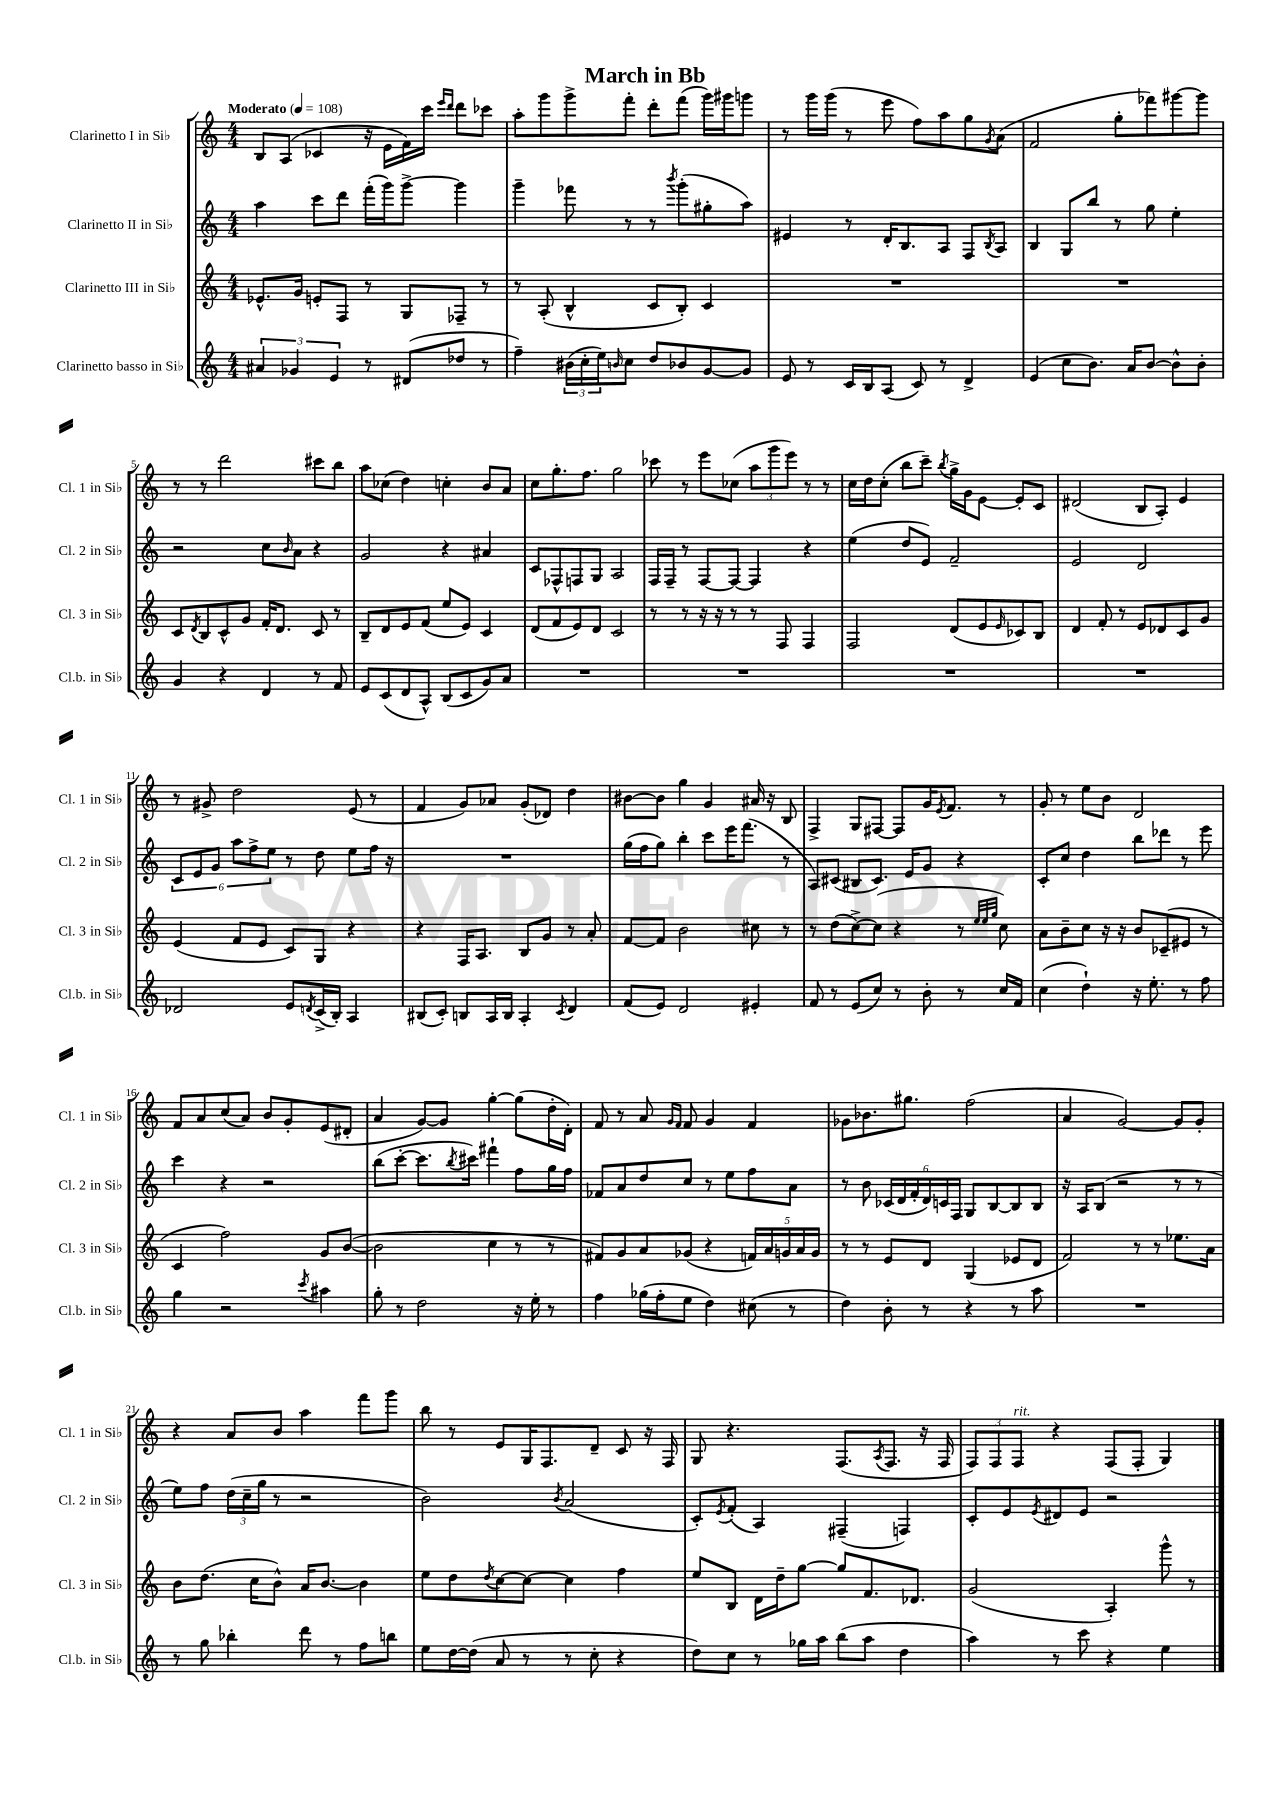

**kern	**kern	**kern	**kern
*part4	*part3	*part2	*part1
*staff4	*staff3	*staff2	*staff1
*I"Clarinetto basso in Si♭	*I"Clarinetto III in Si♭	*I"Clarinetto II in Si♭	*I"Clarinetto I in Si♭
*I'Cl.b. in Si♭	*I'Cl. 3 in Si♭	*I'Cl. 2 in Si♭	*I'Cl. 1 in Si♭
*clefG2	*clefG2	*clefG2	*clefG2
*k[]	*k[]	*k[]	*k[]
*M4/4	*M4/4	*M4/4	*M4/4
*MM108	*MM108	*MM108	*MM108
=1	=1	=1	=1
!	!	!	!LO:TX:a:B:t=Moderato
6a#X/	8.e-X^^/L	4aa\	8B/L
.	.	.	(8A/J
6g-X/	.	.	.
.	16g/Jk	.	.
.	8en'/L	8ccc\L	4c-X/
6e/	.	.	.
.	8F/J	8ddd\J	.
8r	8r	(16fff'\LL	16r
.	.	16ggg\J)	16e\LL
(8d#X/L	8G/L	[8ggg^\J	16f\)
.	.	.	16ccc\JJ
.	.	.	16qqeee/LL
.	.	.	16qqddd/JJ
8dd-X/J	8F-X~/J	4ggg\]	8ddd\L
8r	8r	.	8ccc-X\J
=2	=2	=2	=2
4ff~\)	8r	4ggg~\	8aa'\L
.	(8A'/	.	8ggg\
(24b#X\LL	4B^^/	8fff-X\	8ggg^\
24cc'\	.	.	.
24ee\J)	.	.	.
16qqbn/	.	.	.
8cc\J	.	8r	8fff'\J
8dd/L	8c/L	8r	8ddd'\L
.	.	8qbbb/	.
8b-X/	8B'/J)	(8ggg'\L	(8fff\J
[8g/	4c/	8gg#X'\	16ggg\LL)
.	.	.	16ggg#X\J
8g/J]	.	8aa\J)	8gggn\J
=3	=3	=3	=3
8e/	1r	4e#X/	8r
8r	.	.	16ggg\LL
.	.	.	(16ggg\JJ
16c/LL	.	8r	8r
16B/J	.	.	.
(8A/J	.	16d'/KL	8eee\
.	.	8.B/	.
8c/)	.	.	8ff\L)
8r	.	8A/J	8aa\
4d^/	.	8F/L	8gg\
.	.	8qB/	8qg/
.	.	8A/J	(8a\J
=4	=4	=4	=4
(4e/	1r	4B/	2f/
8cc\L	.	8G/L	.
8.b\J)	.	8bb/J	.
.	.	8r	8gg'\L
16a/KL	.	.	.
[8b/J	.	8gg\	8fff-X\)
8b^^\L]	.	4ee'\	[8ggg#X\
8b'\J	.	.	8ggg#\J]
!!LO:LB:g=z
=5	=5	=5	=5
4g/	8c/L	2r	8r
.	8qd/	.	.
.	8B/	.	8r
4r	8c^^/	.	2ddd\
.	8g/J	.	.
4d/	16f'/KL	8cc\L	.
.	8.d/J	.	.
.	.	16qqb/	.
.	.	8a\J	.
8r	8c/	4r	8ccc#X\L
8f/	8r	.	8bb\J
=6	=6	=6	=6
8e/L	8B~/L	2g/	8aa\L
(8c/	8d/	.	(8cc-X\J
8d/	8e/	.	4dd\)
8A^^/J)	(8f/J	.	.
(8B/L	8ee/L	4r	4ccn'\
8c/	8e/J)	.	.
8g/)	4c/	4a#X/	8b/L
8a/J	.	.	8a/J
=7	=7	=7	=7
1r	(8d/L	8c/L	8cc\L
.	8f/	8F-X^^/	8.gg'\
.	8e/)	8Fn/	.
.	.	.	8.ff\J
.	8d/J	8G/J	.
.	2c/	2A/	2gg\
=8	=8	=8	=8
1r	8r	16F/LL	8ccc-X\
.	.	16F~/JJ	.
.	8r	8r	8r
.	16r	[8F/L	8eee\L
.	16r	.	.
.	8r	8F/J_	(8cc-X\J
.	8r	4F/]	12aa\L
.	.	.	12ggg\
.	8F/	.	.
.	.	.	12eee\J)
.	4F/	4r	8r
.	.	.	8r
=9	=9	=9	=9
1r	2F/	(4ee\	16cc\LL
.	.	.	16dd\J
.	.	.	(8cc'\J
.	.	8dd/L	8bb\L
.	.	8e/J)	8ccc~\J)
.	.	.	8qbb/
.	(8d/L	2f~/	16gg^\LL
.	.	.	16g\J
.	8e/	.	[8e\J
.	16qqe/	.	.
.	8c-X/)	.	8e'/L]
.	8B/J	.	8c/J
=10	=10	=10	=10
1r	4d/	2e/	(2d#X/
.	8f'/	.	.
.	8r	.	.
.	8e/L	2d/	8B/L
.	8d-X/	.	8A'/J)
.	8c/	.	4e/
.	8g/J	.	.
!!LO:LB:g=z
=11	=11	=11	=11
2d-X/	(4e/	12c/L	8r
.	.	12e/	.
.	.	.	8g#X^/
.	.	12g/J	.
.	8f/L	12aa\L	2dd\
.	.	12ff^\	.
.	8e/J	.	.
.	.	12ee\J	.
8e/L	8c/L)	8r	.
8qdn/	.	.	.
(16c^/L	8G/J	8dd\	.
16B'/JJ)	.	.	.
4A/	4r	8ee\L	(8e/
.	.	16ff\Jk	8r
.	.	16r	.
=12	=12	=12	=12
(8B#X/L	4r	1r	4f/
8c'/J)	.	.	.
8Bn/L	16F/KL	.	8g/L)
.	8.A/J	.	.
16A/L	.	.	8a-X/J
16B/JJ	.	.	.
4A'/	8B/L	.	(8g'/L
.	8g/J	.	8d-X/J)
8qc/	.	.	.
4d/	8r	.	4dd\
.	8a'/	.	.
=13	=13	=13	=13
(8f/L	[8f/L	(16gg\LL	[8b#X\L
.	.	16ff\J	.
8e/J)	8f/J]	8gg\J)	8b#\J]
2d/	2b\	4bb'\	4gg\
.	.	8ccc\L	4g/
.	.	16eee\K	.
.	.	(8.fff\J	.
4e#X'/	8cc#X\	.	16a#X/
.	.	.	16r
.	8r	8r	8B/
=14	=14	=14	=14
8f/	8r	8A/L)	4F^/
8r	(8dd\L	(8c#X/J	.
(8e/L	[8cc^\)	8B#X/L	8G/L
8cc/J)	(8cc\J]	8.c#/J)	[8F#X/J
8r	4r	.	8F#/L]
.	.	16e/KL	.
8b'\	.	8g/J	16g/K
.	.	.	8qe/
.	.	.	8.f/J
8r	8r	4r	.
.	32qqee/LLL	.	.
.	32qqee/	.	.
.	32qqgg/JJJ	.	.
16cc/LL	8cc\)	.	8r
16f/JJ	.	.	.
=15	=15	=15	=15
(4cc\	8a\L	8c'/L	8g'/
.	8b~\	8cc/J	8r
4dd`\)	8cc\J	4dd\	8ee\L
.	16r	.	8b\J
.	16r	.	.
16r	8b/L	8bb\L	2d/
8.ee'\	.	.	.
.	(8c-X~/	8ddd-X\J	.
8r	8e#X/J	8r	.
8ff\	8r	8eee\	.
!!LO:LB:g=z
=16	=16	=16	=16
4gg\	4c/	4ccc\	8f/L
.	.	.	8a/
2r	2ff\)	4r	(8cc/
.	.	.	8a/J)
.	.	2r	8b/L
.	.	.	8g'/
8qccc/	.	.	.
4aa#X\	8g/L	.	(8e/
.	([8b/J	.	8d#X'/J
=17	=17	=17	=17
8gg'\	2b\]	(8bb\L	4a/
8r	.	[8ccc'\J	.
2dd\	.	8.ccc\L]	[8g/L)
.	.	.	8g/J]
.	.	8qbb/	.
.	.	16ccc#X\Jk)	.
.	4cc\	4fff#X`\	[4gg'\
16r	8r	8ff\L	(8gg\L]
16ee'\	.	.	.
8r	8r	16gg\L	16dd'\L
.	.	16ff\JJ	16d'\JJ)
=18	=18	=18	=18
4ff\	8f#X/L)	8f-X/L	8f/
.	8g/	8a/	8r
(16gg-X\LL	8a/	8dd/	8a/
16ff'\J	.	.	.
.	.	.	16qqg/LL
.	.	.	16qqf/JJ
8ee\J	(8g-X/J	8cc/J	8f/
4dd\)	4r	8r	4g/
.	.	8ee\L	.
(8cc#X\	20fn/LL)	8ff\	4f/
.	20a/	.	.
.	20gn/	.	.
8r	.	8a\J	.
.	20a/	.	.
.	20g/JJ	.	.
=19	=19	=19	=19
4dd\)	8r	8r	8g-X\L
.	8r	8b\	8.b-X\
8b'\	8e/L	(24c-X/LL	.
.	.	24d/	.
.	.	.	8.gg#X\J
.	.	24f'/	.
8r	8d/J	24d/)	.
.	.	24cn/	.
.	.	24F/JJ	.
4r	(4G/	8G/L	(2ff\
.	.	[8B/	.
8r	8e-X/L	8B/]	.
8aa\	8d/J	8B/J	.
=20	=20	=20	=20
1r	2f/)	16r	4a/
.	.	16A/KL	.
.	.	(8B/J	.
.	.	2r	[2g/)
.	8r	.	.
.	8r	.	.
.	8.ee-X\L	8r	8g/L]
.	.	8r	8g'/J
.	16a\Jk	.	.
!!LO:LB:g=z
=21	=21	=21	=21
8r	8b\L	8ee\L)	4r
8gg\	(8.dd\J	8ff\J	.
4bb-X'\	.	(24dd\LL	8a/L
.	.	24cc~\	.
.	16cc\KL	.	.
.	.	24gg\JJ	.
.	8b^^\J)	8r	8b/J
8ddd\	16a/KL	2r	4aa\
.	[8.b/J	.	.
8r	.	.	.
8ff\L	4b\]	.	8fff\L
8bbn\J	.	.	8ggg\J
=22	=22	=22	=22
8ee\L	8ee\L	2b\)	8bb\
[16dd\L	8dd\	.	8r
(16dd\JJ]	.	.	.
.	8qdd/	.	.
8a/	[8cc\	.	8e/L
8r	8cc\J_	.	16G/K
.	.	.	8.F/
.	.	8qb/	.
8r	4cc\]	(2a/	.
8cc'\	.	.	8d~/J
4r	4ff\	.	8c/
.	.	.	16r
.	.	.	16F/
=23	=23	=23	=23
8dd\L)	8ee/L	8c'/L)	8G/
.	.	8qe/	.
8cc\J	8B/J	(8f'/J	4.r
8r	16d\LL	4A/)	.
.	16dd~\J	.	.
16gg-X\LL	[8gg\J	.	.
16aa\JJ	.	.	.
(8bb\L	8gg/L]	(4F#X~/	(8.F/L
8aa\J	8.f/	.	.
.	.	.	8qA/
.	.	.	8.F/J
4dd\	.	4Fn/)	.
.	8.d-X/J	.	.
.	.	.	16r
.	.	.	16F/
=24	=24	=24	=24
4aa\)	(2g/	8c'/L	12F/L)
.	.	.	12F/
.	.	8e/	.
!	!	!	!LO:TX:a:i:t=rit.
.	.	.	12F/J
.	.	8qe/	.
8r	.	8d#X/	4r
8ccc\	.	8e/J	.
4r	4A'/)	2r	(8F/L
.	.	.	8F'/J
4ee\	8ggg^^\	.	4G/)
.	8r	.	.
==	==	==	==
*-	*-	*-	*-
